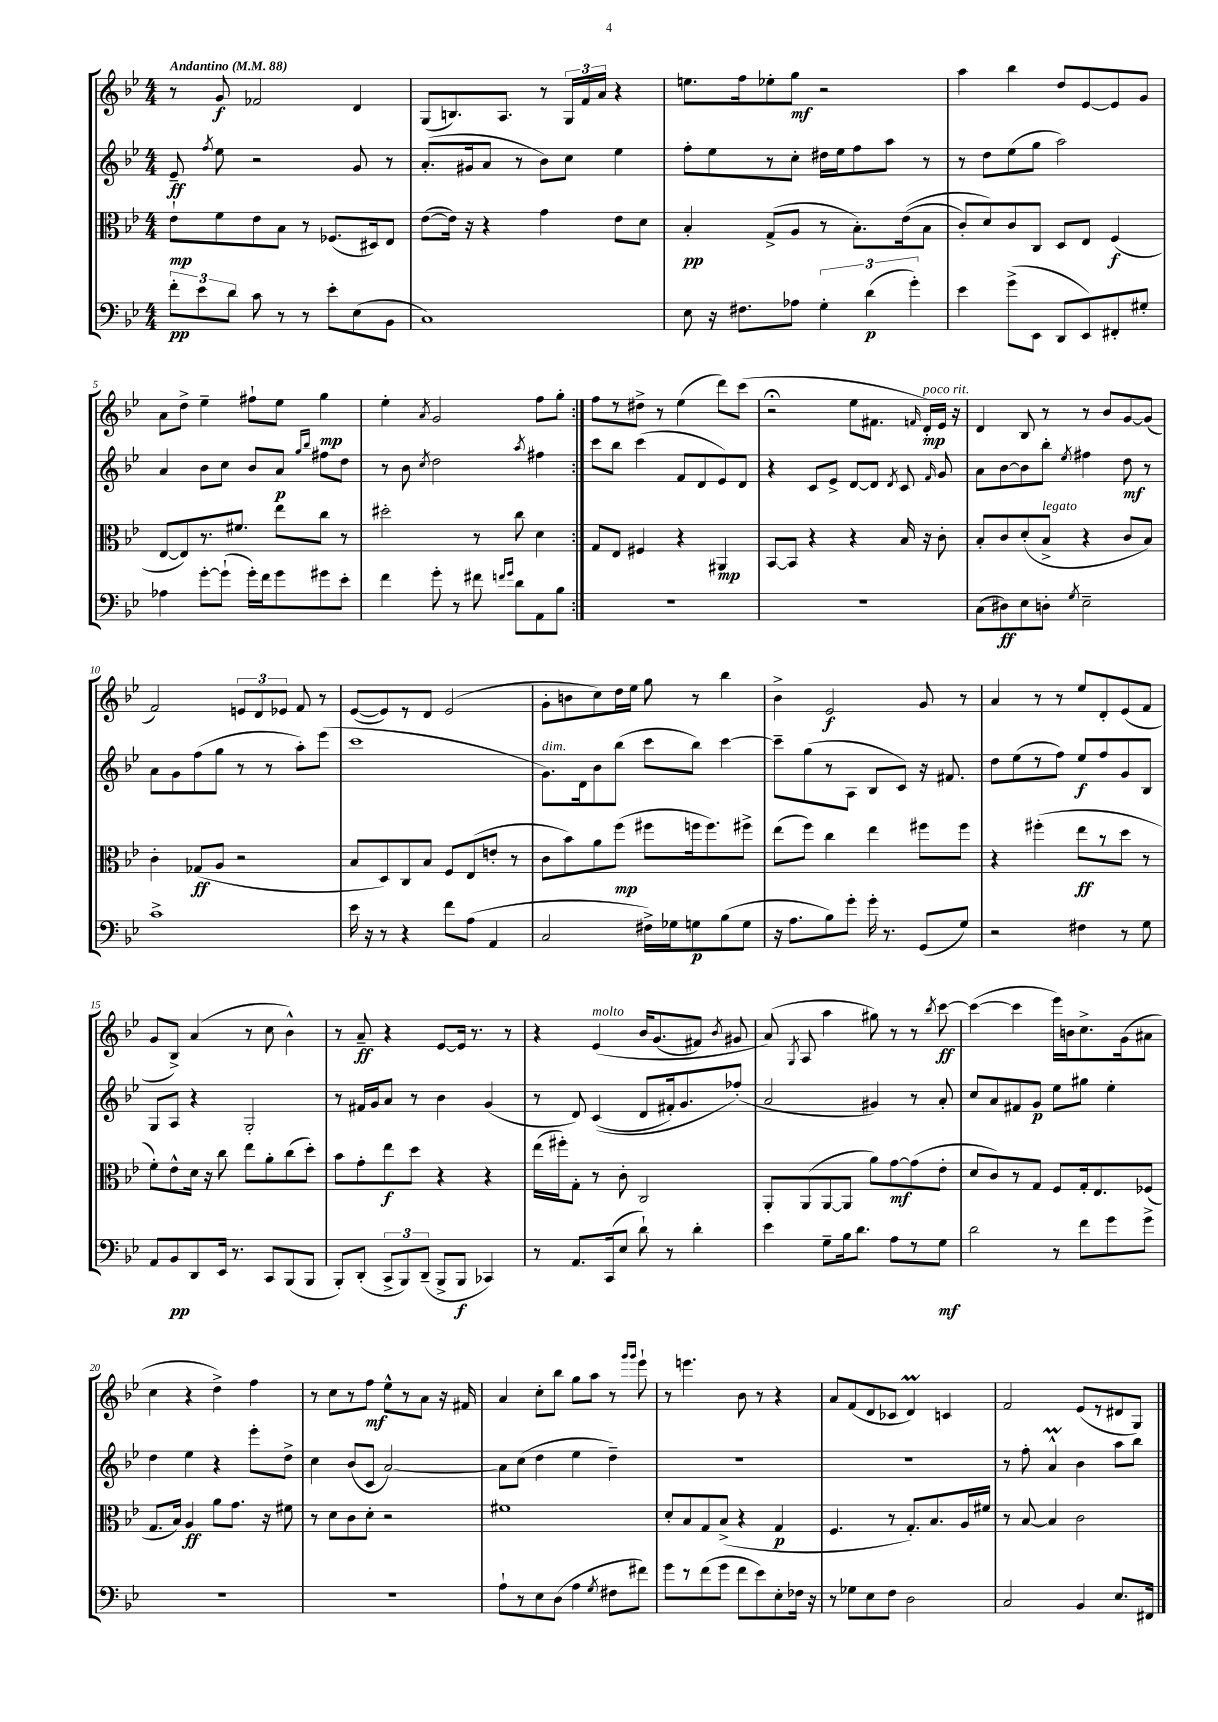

**kern	**kern	**kern	**kern
*staff4	*staff3	*staff2	*staff1
*clefF4	*clefC3	*clefG2	*clefG2
*k[b-e-]	*k[b-e-]	*k[b-e-]	*k[b-e-]
*M4/4	*M4/4	*M4/4	*M4/4
*MM88	*MM88	*MM88	*MM88
12f'	8e-`	8e-~	8r
12e-	.	.	.
.	.	8qff	.
.	8f	8ee-	8g
12d	.	.	.
8c	8e-	2r	2f-
8r	8B-	.	.
8r	8r	.	.
8e-'	(8.F-	.	.
(8E-	.	8g	4d
.	16D#)	.	.
8BB-	8E-	8r	.
=	=	=	=
1C)	([8e-	(8.a'	(8G
.	16e-])	.	8.B)
.	16r	16g#	.
.	4r	8a	.
.	.	.	8.A
.	.	8r	.
.	4g	8b-)	8r
.	.	8cc	24G
.	.	.	24f
.	.	.	24a
.	8e-	4ee-	4r
.	8d	.	.
=	=	=	=
8E-	4B-'	8ff'	8.ee
16r	.	8ee-	.
8.F#	.	.	16ff
.	(8G^	8r	8ee-'
8A-	8A	8cc'	8gg
6G'	8r	16dd#	2r
.	.	16ee-	.
.	8.B-')	8ff	.
(6d	.	.	.
.	.	8aa	.
.	&((16e-	.	.
6g')	.	.	.
.	8B-	8r	.
=	=	=	=
4e-	8c')	8r	4aa
.	8d&)	8dd	.
(8g^	8c	(8ee-	4bb-
8EE-	8C	8gg	.
8DD	8D	2aa)	8dd
8EE-)	8E-	.	[8e-
8FF#'	(4F	.	8e-]
8G#'	.	.	8g
=	=	=	=
4A-	[8E-	4a	8a
.	8E-])	.	8dd^
[8g'	8.r	8b-	4ee-~
(8g`]	.	8cc	.
.	8.f#	.	.
16g')	.	8b-	8ff#`
16f	.	.	.
8g	8ee-	8a	8ee-
.	.	16qqgg	.
.	.	16qqbb-	.
8g#	8cc	8ff#	4gg
8e-'	8r	8dd	.
=	=	=	=
4f	2dd#'	8r	4ee-'
.	.	8b-	.
.	.	8qcc	8qa
8g'	.	2dd	2g
8r	.	.	.
8f#	8r	.	.
16qqf	.	.	.
16qqg	.	.	.
8d	8cc	.	.
.	.	8qaa	.
8AA	4d	4ff#	8ff
8B-	.	.	8gg'
=:|!	=:|!	=:|!	=:|!
1r	8G	8ccc	8ff
.	8E-	8bb-	8r
.	4F#	(4ccc	8dd#^
.	.	.	8r
.	4r	8f	(4ee-
.	.	8d	.
.	4AA#	8e-)	8ddd)
.	.	8d	(8ccc
=	=	=	=
1r	[8BB-	4r	2r;
.	8BB-]	.	.
.	4r	8c	.
.	.	8e-^	.
.	4r	[8d	8ee-
.	.	8d]	8.f#
.	.	8qd	.
.	16B-	8c	.
.	.	.	16qqf
.	16r	.	16d')
.	.	16qqf	.
.	8c'	8g	16e-
.	.	.	16r
=	=	=	=
(8C	8B-'	8a	4d
8D#)	8c	[8b-	.
8E-	(8d'	8b-]	8B-
8D'	8B-^	8bb-'	8r
8qG	.	8qee-	.
2E-~	4r	4ff#	8r
.	.	.	8b-
.	8c	8dd	[8g
.	8B-)	8r	(8g]
=	=	=	=
1c^	4c'	8a	2f)
.	.	8g	.
.	(8G-	(8ff	.
.	8A	8gg	.
.	2r	8r	12e
.	.	.	12d
.	.	8r	.
.	.	.	12e-
.	.	8aa')	8f
.	.	(8eee-	8r
=	=	=	=
16e-	8B-	1ccc	([8e-
16r	.	.	.
8r	8D)	.	8e-])
4r	8C	.	8r
.	8B-	.	8d
8f	8F	.	(2e-
(8A	(8E-	.	.
4AA	8e'	.	.
.	8r	.	.
=	=	=	=
2C	8c	8.g)	8g'
.	8b-)	.	8b
.	.	16d	.
.	8a	8b-	8cc)
.	(8ff	(8bb-	16dd
.	.	.	16ee-
16F#^)	8ff#	8ccc	8gg
16G-	.	.	.
8G	16ff	8bb-)	8r
.	8.ff)	.	.
(8B-	.	[4ccc	4bb-
8G	8ff#^	.	.
=	=	=	=
16r	(8ee-	8ccc~]	4b-^
8.A	.	.	.
.	8ff)	(8gg	.
8B-)	4cc	8r	2e-
8g'	.	8A	.
16g'	4ee-	8B-	.
8.r	.	.	.
.	.	8c)	.
(8GG	8ff#	16r	8g
.	.	8.f#	.
8G)	8ff#	.	8r
=	=	=	=
2r	4r	8dd	4a
.	.	(8ee-	.
.	(4ff#'	8r	8r
.	.	8ff)	8r
4F#	8ee-	8ee-	8ee-
.	8r	8ff	8d'
8r	8dd	8g	(8e-
8G	8r	8B-	8f
=	=	=	=
8AA	8f')	8G	8g
8BB-	8e-^^	8A	8B-^)
8DD	16d	4r	(4a
.	16r	.	.
16EE-	8cc	.	.
8.r	.	.	.
.	8ee-	2G'	8r
8CC	8a'	.	8cc
(8BBB-	(8cc	.	4b-^^)
8BBB-	8dd')	.	.
=	=	=	=
8BBB-')	8b-	8r	8r
(8DD'	8g'	16f#	8a~
.	.	16g	.
12CC^	8ee-	8a	4r
12BBB-)	.	.	.
.	8dd	8r	.
(12DD~	.	.	.
8BBB-^	4r	4b-	[8e-
8BBB-	.	.	16e-]
.	.	.	8.r
4CC-)	4r	(4g	.
.	.	.	8r
=	=	=	=
8r	(16ee-	8r	4r
.	16ff#')	.	.
8.AA	8G'	8d)	.
.	8r	&((4c	&(4e-
(16CC	.	.	.
8E-	8c'	.	.
8d`)	2C	8d	16b-
.	.	.	(8.g
8r	.	16f#')	.
.	.	8.g	.
4d'	.	.	8f#)
.	.	.	8qb-
.	.	(8ff-'&)	8g#
=	=	=	=
4e-	8AA'	2a	(8a&)
.	.	.	8qG
.	(8AA	.	8A
8G~	[8AA	.	4aa
16B-	8AA]	.	.
8.d	.	.	.
.	8a)	4g#)	8gg#)
8A	[8g	.	8r
8r	(8g]	8r	8r
.	.	.	8qbb-
8G	8e-'	8a'	[8ccc
=	=	=	=
2d	8d	8cc	(4ccc_
.	8c)	8a	.
.	8r	8f#	4ccc]
.	8G	8g	.
8r	8F	8ee-	16eee-)
.	.	.	16b
8f	16G'	8gg#	8.cc^
.	8.E-	.	.
8g	.	4ee-'	.
.	.	.	(16g
8g^	(8F-	.	8a#
=	=	=	=
1r	8.G	4dd	4cc
.	16B-)	.	.
.	4A	4ee-	4r
.	8a	4r	4dd^)
.	8.g	.	.
.	.	8eee-'	4ff
.	16r	.	.
.	8f#	8dd^	.
=	=	=	=
1r	8r	4cc	8r
.	8d	.	8cc
.	8c	(8b-	8r
.	8d'	8c	8ff
.	2r	[2a)	8ee-^^
.	.	.	8r
.	.	.	8a
.	.	.	16r
.	.	.	16f#
=	=	=	=
8A`	1f#	8a]	4a
8r	.	(8cc	.
8E-	.	4dd	8cc'
(8D	.	.	8bb-
4A	.	4ee-	8gg
.	.	.	8aa
8qG	.	.	.
8F#	.	4dd~)	8r
.	.	.	16qqggg
.	.	.	16qqggg
8f#)	.	.	8eee-`
=	=	=	=
8g	8d'	1r	8r
8r	8B-	.	4.eee
(8f	8G	.	.
8g	(8B-^	.	.
8f	4r	.	8b-
8e-)	.	.	8r
8E-'	4G	.	4r
16F-	.	.	.
16r	.	.	.
=	=	=	=
8r	4.F	1r	8a
8G-	.	.	(8f
8E-	.	.	8d
8F	8r	.	8c-
2D	8.G')	.	4d)
.	8.B-	.	.
.	.	.	4c
.	16A	.	.
.	16f#	.	.
=	=	=	=
2C	8r	8r	2f
.	[8B-	8ff'	.
.	4B-]	4a^^	.
4BB-	2c	4b-	(8e-
.	.	.	8r
8.E-	.	8aa	8d#
.	.	8bb-	8G)
16FF#	.	.	.
==	==	==	==
*-	*-	*-	*-
